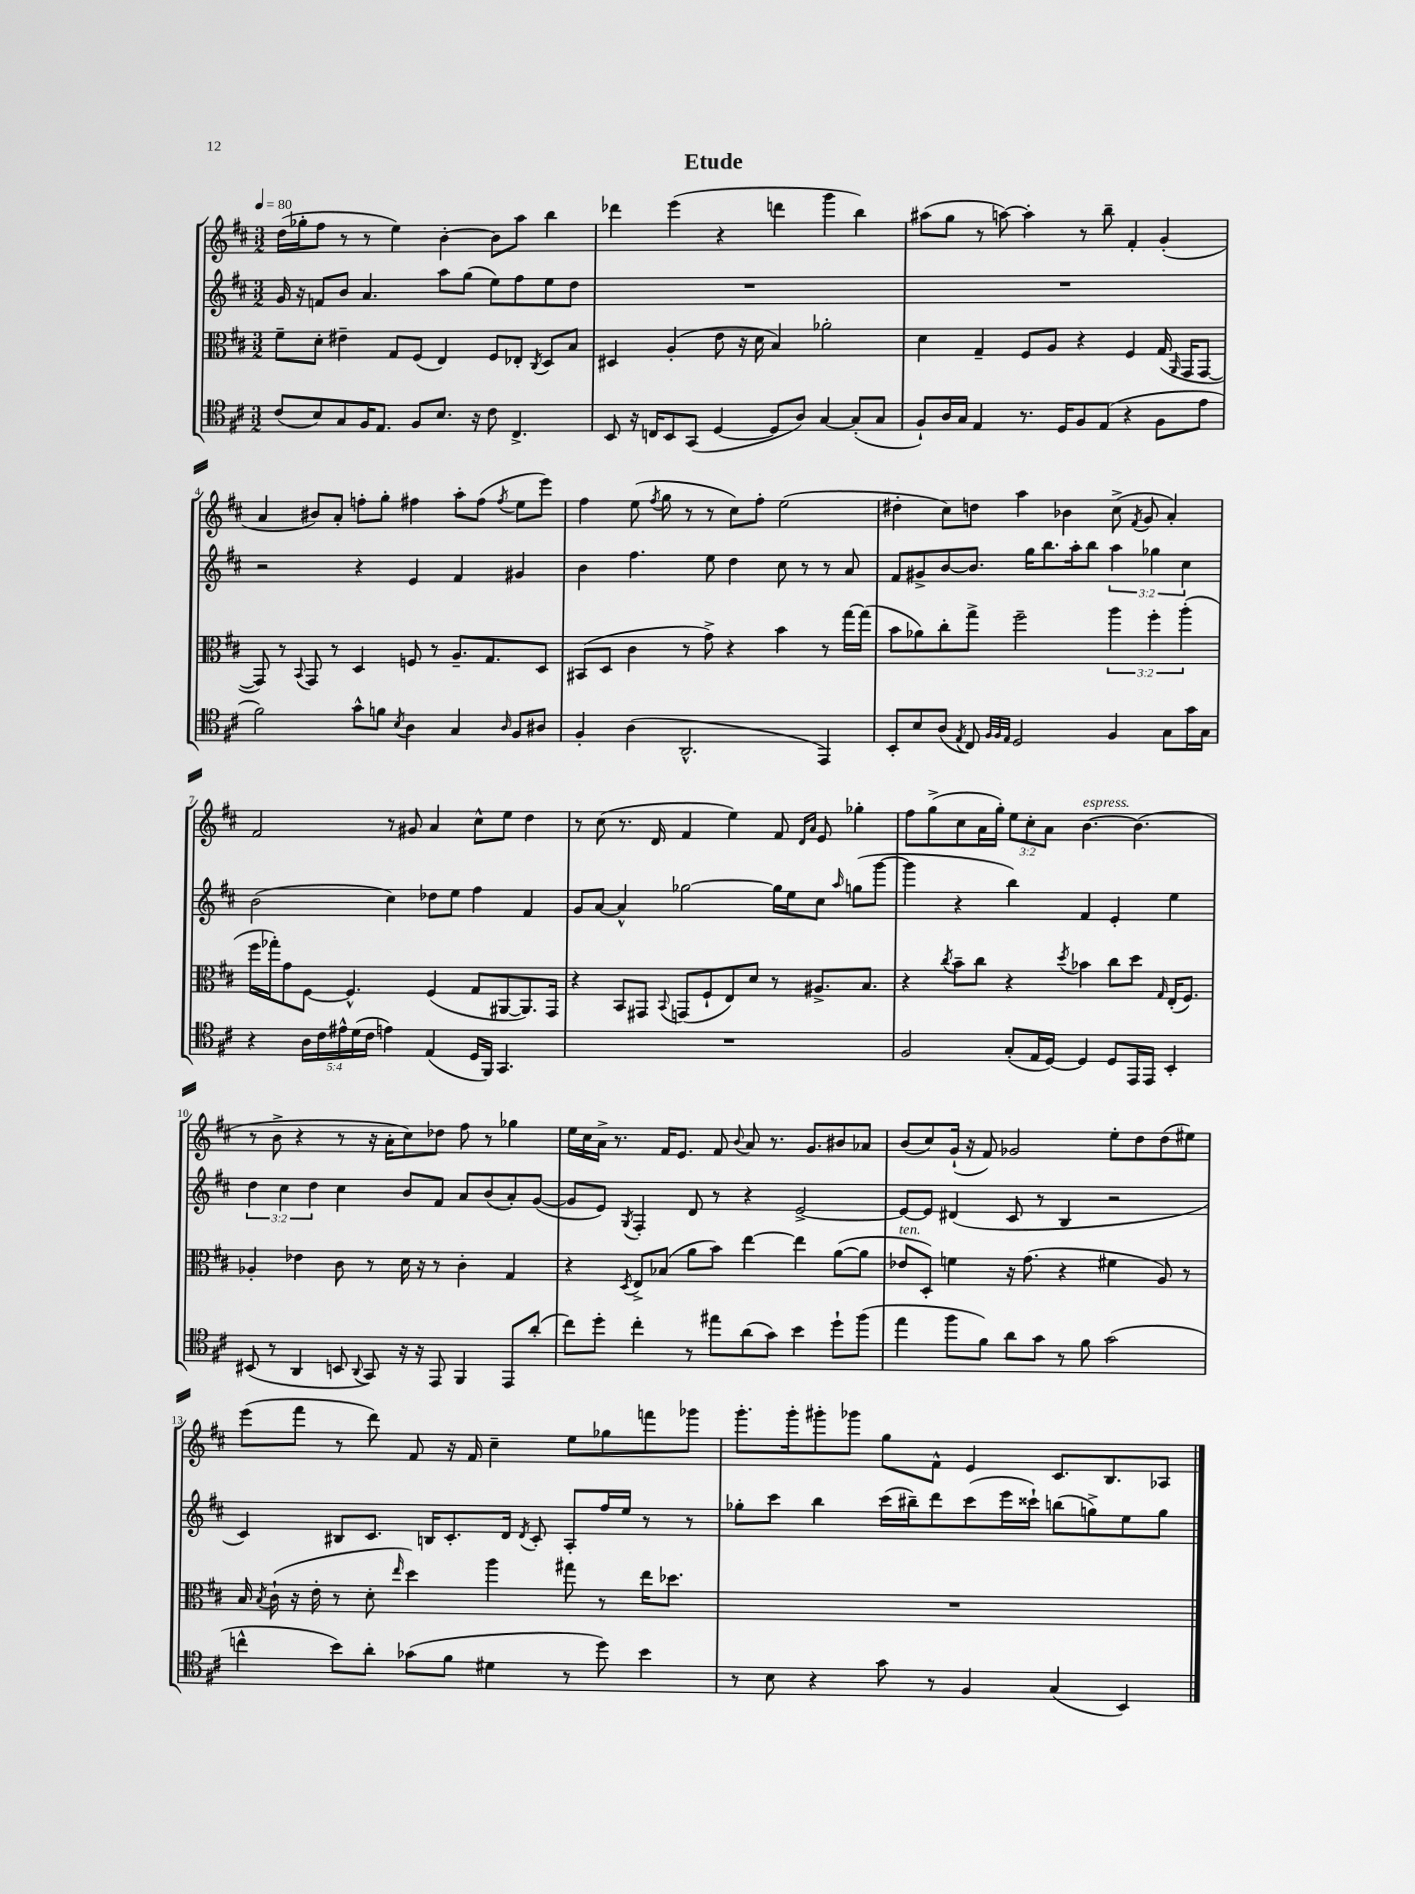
\header { title = "Etude" }
<<
\new StaffGroup <<
\new Staff = "s0" {
    \clef treble \key d \major \numericTimeSignature \time 3/2 \override Staff.TupletNumber.text = #tuplet-number::calc-fraction-text \tempo 4 = 80
    \autoBeamOff d''16[( ges''16-. fis''8] r8 r8 e''4) b'4~-. b'8[ a''8] b''4 |
    des'''4 e'''4( r4 d'''4 g'''4 b''4) |
    ais''8[( g''8] r8 a''8~) a''4-. r8 b''8-- fis'4-. g'4-.( |
    a'4 bis'8[) a'8]-. f''8[-. g''8]-. fis''4 a''8[-. fis''8]( \acciaccatura { fis''8 } e''8[ e'''8]) |
    fis''4 e''8( \acciaccatura { fis''8 } g''8 r8 r8 cis''8[) fis''8]-. e''2( |
    dis''4-. cis''8[) d''8] a''4 bes'4 cis''8->( \acciaccatura { fis'8 } g'8 a'4-.) |
    fis'2 r8 gis'8 a'4 cis''8[-^ e''8] d''4 |
    r8 cis''8( r8. d'16 fis'4 e''4) fis'8 \grace { d'16[ a'16] } e'8 ges''4-. |
    fis''8[ g''8->( cis''8 a'16 g''16]-.) \tuplet 3/2 { e''8[ cis''8-. a'8] } b'4.~^\markup { \italic "espress." } b'4.( |
    r8 b'8-> r4 r8 r16 a'16[-. cis''8) des''8] fis''8 r8 ges''4 |
    e''16[ cis''16 a'16]-> r8. fis'16[ e'8.] fis'8 \appoggiatura { b'8 } a'8 r8. g'8.[ bis'8 aes'8] |
    b'8[( cis''8) g'16]-!( r16 fis'8) ges'2 e''8[-. d''8 d''8( eis''8]) |
    e'''8[( fis'''8] r8 d'''8) fis'8 r16 fis'16 cis''4-- e''8[ ges''8 f'''8 ges'''8] |
    g'''8.[-. g'''16-. gis'''8-. ges'''8] g''8[ fis'8]-^ e'4 cis'8.[ b8. aes8] \bar "|." |
}
\new Staff = "s1" {
    \clef treble \key d \major \numericTimeSignature \time 3/2 \override Staff.TupletNumber.text = #tuplet-number::calc-fraction-text
    \autoBeamOff g'16 r16 f'8[ b'8] a'4. a''8[ g''8]( e''8[) fis''8 e''8 d''8] |
    R1. |
    R1. |
    r2 r4 e'4 fis'4 gis'4 |
    b'4 fis''4. e''8 d''4 cis''8 r8 r8 a'8 |
    fis'8[ gis'8-> b'8~ b'8.] g''16[ b''8. a''16-. b''8] \tuplet 3/2 { a''4 ges''4 cis''4 } |
    b'2( cis''4) des''8[ e''8] fis''4 fis'4 |
    g'8[ a'8]~ a'4-^ ges''2~ ges''16[ e''16 cis''8] \grace { a''16 } g''8[( g'''8]~ |
    g'''4 r4 b''4) fis'4 e'4-. e''4 |
    \tuplet 3/2 { d''4 cis''4 d''4 } cis''4 b'8[ fis'8] a'8[ b'8( a'8-.) g'8]~( |
    g'8[ e'8]) \acciaccatura { g8 } fis4-. d'8 r8 r4 e'2~-> |
    e'8[~ e'8] dis'4( cis'8 r8 b4 r2 |
    cis'4) bis8[ cis'8.] b16[ cis'8.-. d'16] \acciaccatura { d'8 } cis'8-. a8[-. fis''16 e''16] r8 r8 |
    ges''8[-. cis'''8] b''4 cis'''16[( bis''16--) d'''8 cis'''8( e'''16 cisis'''16]-!) b''8[( g''8->) e''8 g''8] \bar "|." |
}
\new Staff = "s2" {
    \clef alto \key d \major \numericTimeSignature \time 3/2 \override Staff.TupletNumber.text = #tuplet-number::calc-fraction-text
    \autoBeamOff fis'8[-- d'8]-. eis'4-- g8[ fis8]( e4) fis8[ ees8]-. \acciaccatura { cis8 } d8[ b8] |
    dis4 a4-.( e'8 r16 d'16 b4) aes'2-. |
    d'4 g4-- fis8[ a8] r4 fis4 g16( \grace { a,16 } g,16[ g,8]~ |
    g,8) r8 \appoggiatura { b,8 } g,8 r8 d4 f8 r8 a8.[-- g8. d8] |
    bis,8[( d8] cis'4 r8 g'8->) r4 b'4 r8 g''16[~ g''16]( |
    b'8[ aes'8) cis''8-. g''8]-> fis''2-- \tuplet 3/2 { a''4 fis''4-. a''4-.( } |
    fis''16[ ges''16-.) g'8 fis8]~ fis4.-^ fis4( g8[ ais,8~ ais,8.) g,16] |
    r4 b,8[ gis,8] \appoggiatura { b,8 } g,8[( fis8-! e8) d'8] r8 ais8.[-> b8.] |
    r4 \acciaccatura { cis''8 } b'8[-- cis''8] r4 \acciaccatura { d''8 } bes'4 cis''8[ d''8] \grace { g16 } e16[-.( fis8.]) |
    aes4-. ees'4 cis'8 r8 d'16 r16 r8 cis'4-. g4 |
    r4 \acciaccatura { d8 } e8[-> bes8]( a'8[ b'8]) e''4~ e''4 a'8[~( a'8] |
    ees'8[^\markup { \italic "ten." } d8]-.) f'4 r16 g'8.( r4 fis'4 a8) r8 |
    b16 \acciaccatura { b8 } cis'16-!( r16 e'16-. r8 d'8-. \grace { e''16 } d''4) a''4 gis''8 r8 e''16[ des''8.] |
    R1. \bar "|." |
}
\new Staff = "s3" {
    \clef tenor \key d \major \numericTimeSignature \time 3/2 \override Staff.TupletNumber.text = #tuplet-number::calc-fraction-text
    \autoBeamOff cis'8[( b8) g8 fis16 e8.] fis8[ b8.] r16 cis'8 cis4.-> |
    b,8 r16 c16[ b,8 g,8]( d4~ d8[ a8]) g4~ g8[-.( g8] |
    fis8[-!) a16 g16] e4 r8. d16[ fis8 e8]( r4 fis8[ e'8] |
    fis'2) g'8[-^ f'8] \acciaccatura { b8 } a4 g4 \grace { a16 } fis8[ ais8] |
    fis4-. a4( a,2.-^ e,4) |
    b,8[-. b8 a8]( \acciaccatura { e8 } cis8) \grace { fis32[ fis32 e32] } d2 fis4 g8[ g'16 g16] |
    r4 \tuplet 5/4 { a16[ cis'16 eis'16-^ d'16( cis'16] } e'4) e4( d16[ fis,16]) g,4. |
    R1. |
    fis2 g8[-.( e16 d16]~) d4 d8[ e,16 e,16] b,4-. |
    bis,8( r8 a,4 b,8 \appoggiatura { a,8 } g,8) r16 r16 e,8 fis,4 e,8[ a'8]-.( |
    cis''8[) d''8]-. cis''4-. r8 eis''8[ a'8( g'8]) b'4 d''8[-! fis''8]( |
    e''4 fis''8[ fis'8]) a'8[ g'8] r8 fis'8 g'2( |
    c''4-^ b'8[) a'8]-. ges'8[( fis'8] dis'4 r8 d''8) b'4 |
    r8 b8 r4 g'8 r8 fis4 g4( b,4) \bar "|." |
}
>>
>>
